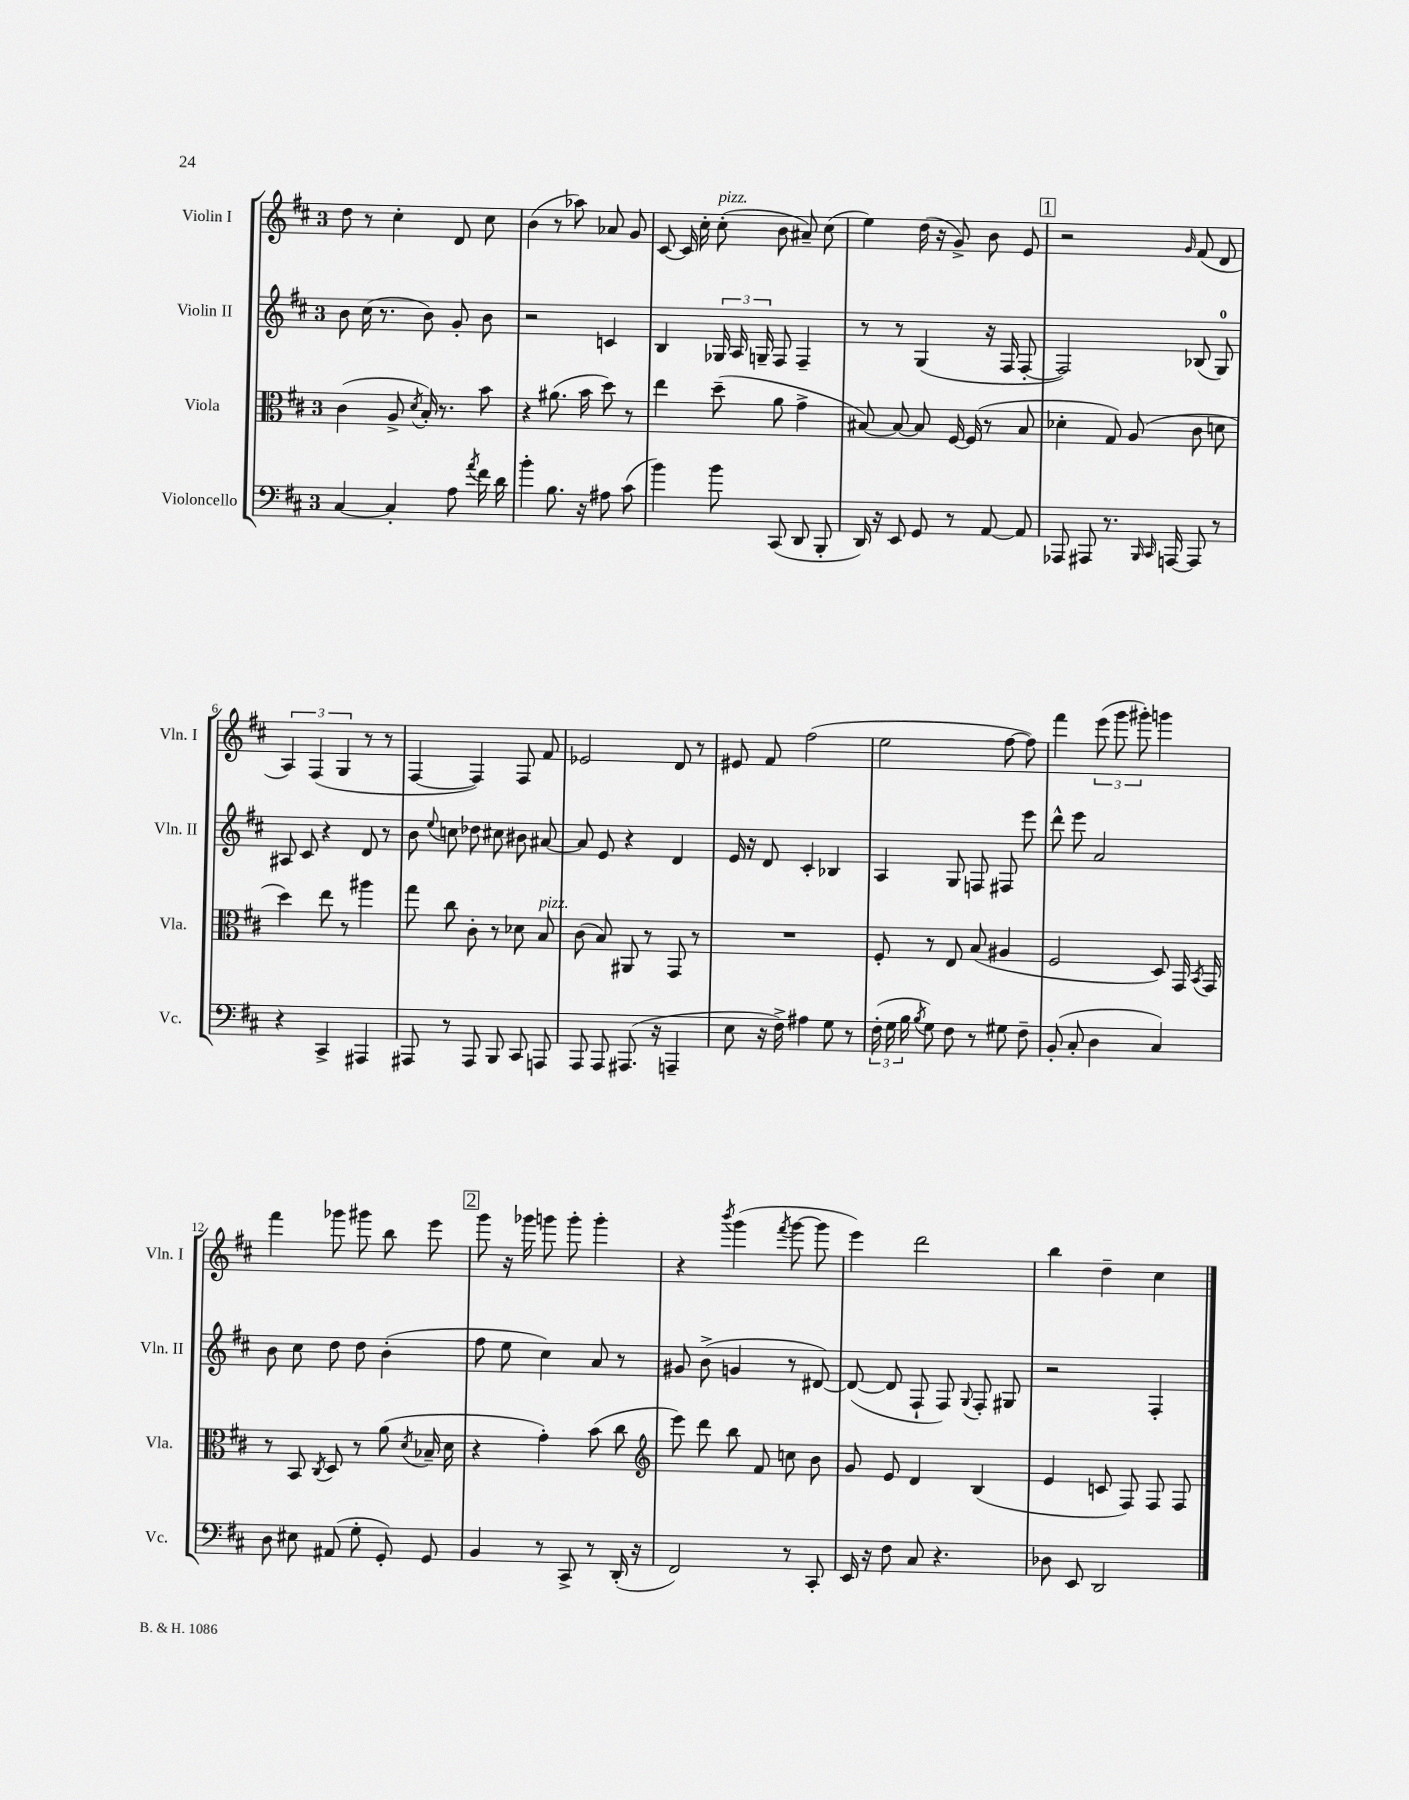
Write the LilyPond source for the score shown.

<<
\new StaffGroup <<
\new Staff = "s0" \with { instrumentName = "Violin I" shortInstrumentName = "Vln. I" } {
    \clef treble \key d \major \once \override Staff.TimeSignature.style = #'single-digit \time 3/4
    \autoBeamOff d''8 r8 cis''4-. d'8 cis''8 |
    b'4( r8 aes''8) aes'8 g'8 |
    cis'8~ cis'16 cis''16-. cis''8-.^\markup { \italic "pizz." }( b'8 ais'8--) cis''8( |
    e''4) d''16( r16 g'8->) b'8 e'8 |
    \mark \markup { \box "1" } r2 \grace { g'16 } fis'8( d'8 |
    \tuplet 3/2 { a4) fis4( g4 } r8 r8 |
    fis4~ fis4) fis8 fis'8 |
    ees'2 d'8 r8 |
    eis'8 fis'8 fis''2( |
    e''2 fis''8~ fis''8) |
    fis'''4 \tuplet 3/2 { e'''8( g'''8 gis'''8-.) } g'''4 |
    fis'''4 ges'''8 gis'''8 b''8 e'''8 |
    \mark \markup { \box "2" } g'''8 r16 ges'''16 g'''8 g'''8-. g'''4-. |
    r4 \acciaccatura { b'''8 } g'''4( \acciaccatura { fis'''8 } g'''8~ g'''8 |
    e'''4) d'''2 |
    b''4 d''4-- cis''4 \bar "|." |
}
\new Staff = "s1" \with { instrumentName = "Violin II" shortInstrumentName = "Vln. II" } {
    \clef treble \key d \major \once \override Staff.TimeSignature.style = #'single-digit \time 3/4
    \autoBeamOff b'8 cis''16( r8. b'8) g'8-. b'8 |
    r2 c'4 |
    b4 \tuplet 3/2 { ges16 a16 g16-- } fis8 fis4-- |
    r8 r8 g4( r16 fis16 fis8~-. |
    \mark \markup { \box "1" } fis2) bes8( g8-0) |
    ais8 cis'8 r4 d'8 r8 |
    b'8 \appoggiatura { e''8 } c''8 des''8 cis''8 bis'8 ais'8~ |
    ais'8 e'8 r4 d'4 |
    e'16 r16 d'8 cis'4-. bes4 |
    a4 g8 f8 fis8 e'''8 |
    d'''8-^ e'''8 a'2 |
    b'8 cis''8 d''8 d''8 b'4-.( |
    \mark \markup { \box "2" } fis''8 e''8 cis''4) a'8 r8 |
    gis'8 b'8->( g'4 r8 dis'8~) |
    dis'8~( dis'8 fis8-! fis8) \appoggiatura { g8 } fis8-. gis8 |
    r2 fis4-. \bar "|." |
}
\new Staff = "s2" \with { instrumentName = "Viola" shortInstrumentName = "Vla." } {
    \clef alto \key d \major \once \override Staff.TimeSignature.style = #'single-digit \time 3/4
    \autoBeamOff cis'4( a8-> \acciaccatura { d'8 } b16-.) r8. b'8 |
    r4 ais'8.( b'16 d''8) r8 |
    e''4 d''8--( a'8 g'4-> |
    bis8~) bis8~ bis8 fis16~ fis16( r8 bis8 |
    \mark \markup { \box "1" } des'4-. g8) a8( cis'8 d'8 |
    d''4) e''8 r8 ais''4 |
    g''8 cis''8 cis'8-. r8 des'8 b8^\markup { \italic "pizz." } |
    cis'8( b8) ais,8 r8 g,8 r8 |
    R2. |
    fis8-. r8 e8 b8( ais4 |
    fis2 d8) g,16 \acciaccatura { b,8 } g,16 |
    r8 b,8 \acciaccatura { cis8 } d8 r8 a'8( \acciaccatura { d'8 } bes16-- d'16 |
    \mark \markup { \box "2" } r4 g'4-.) b'8( cis''8 |
    \clef treble e'''8) d'''8 b''8 fis'8 c''8 b'8 |
    g'8 e'8 d'4 b4( |
    e'4 c'8 fis8) fis8 fis8 \bar "|." |
}
\new Staff = "s3" \with { instrumentName = "Violoncello" shortInstrumentName = "Vc." } {
    \clef bass \key d \major \once \override Staff.TimeSignature.style = #'single-digit \time 3/4
    \autoBeamOff cis4~ cis4-. a8 \acciaccatura { a'8 } fis'16 d'16 |
    b'4-. b8. r16 ais8 cis'8( |
    b'4) b'8 cis,8( d,8 b,,8-. |
    d,16) r16 e,8 g,8 r8 a,8~ a,8 |
    \mark \markup { \box "1" } aes,,8 ais,,8 r8. \grace { b,,16 cis,16 } a,,16~ a,,8 r8 |
    r4 cis,4-> ais,,4 |
    ais,,8 r8 ais,,8 b,,8 cis,8 a,,8 |
    a,,8 a,,8 ais,,8.( r16 a,,4-- |
    e8 r16 fis16->) ais4 g8 r8 |
    \tuplet 3/2 { fis16-.( g16 b16 } \acciaccatura { b8 } g8) fis8 r8 gis8 fis8-- |
    b,8-.( cis8-. d4 cis4) |
    d8 eis8 ais,8( g8-. g,8-.) g,8 |
    \mark \markup { \box "2" } b,4 r8 cis,8-> r8 d,16-.( r16 |
    fis,2) r8 cis,8-. |
    e,16 r16 fis8 cis8 r4. |
    des8 e,8 d,2 \bar "|." |
}
>>
>>
